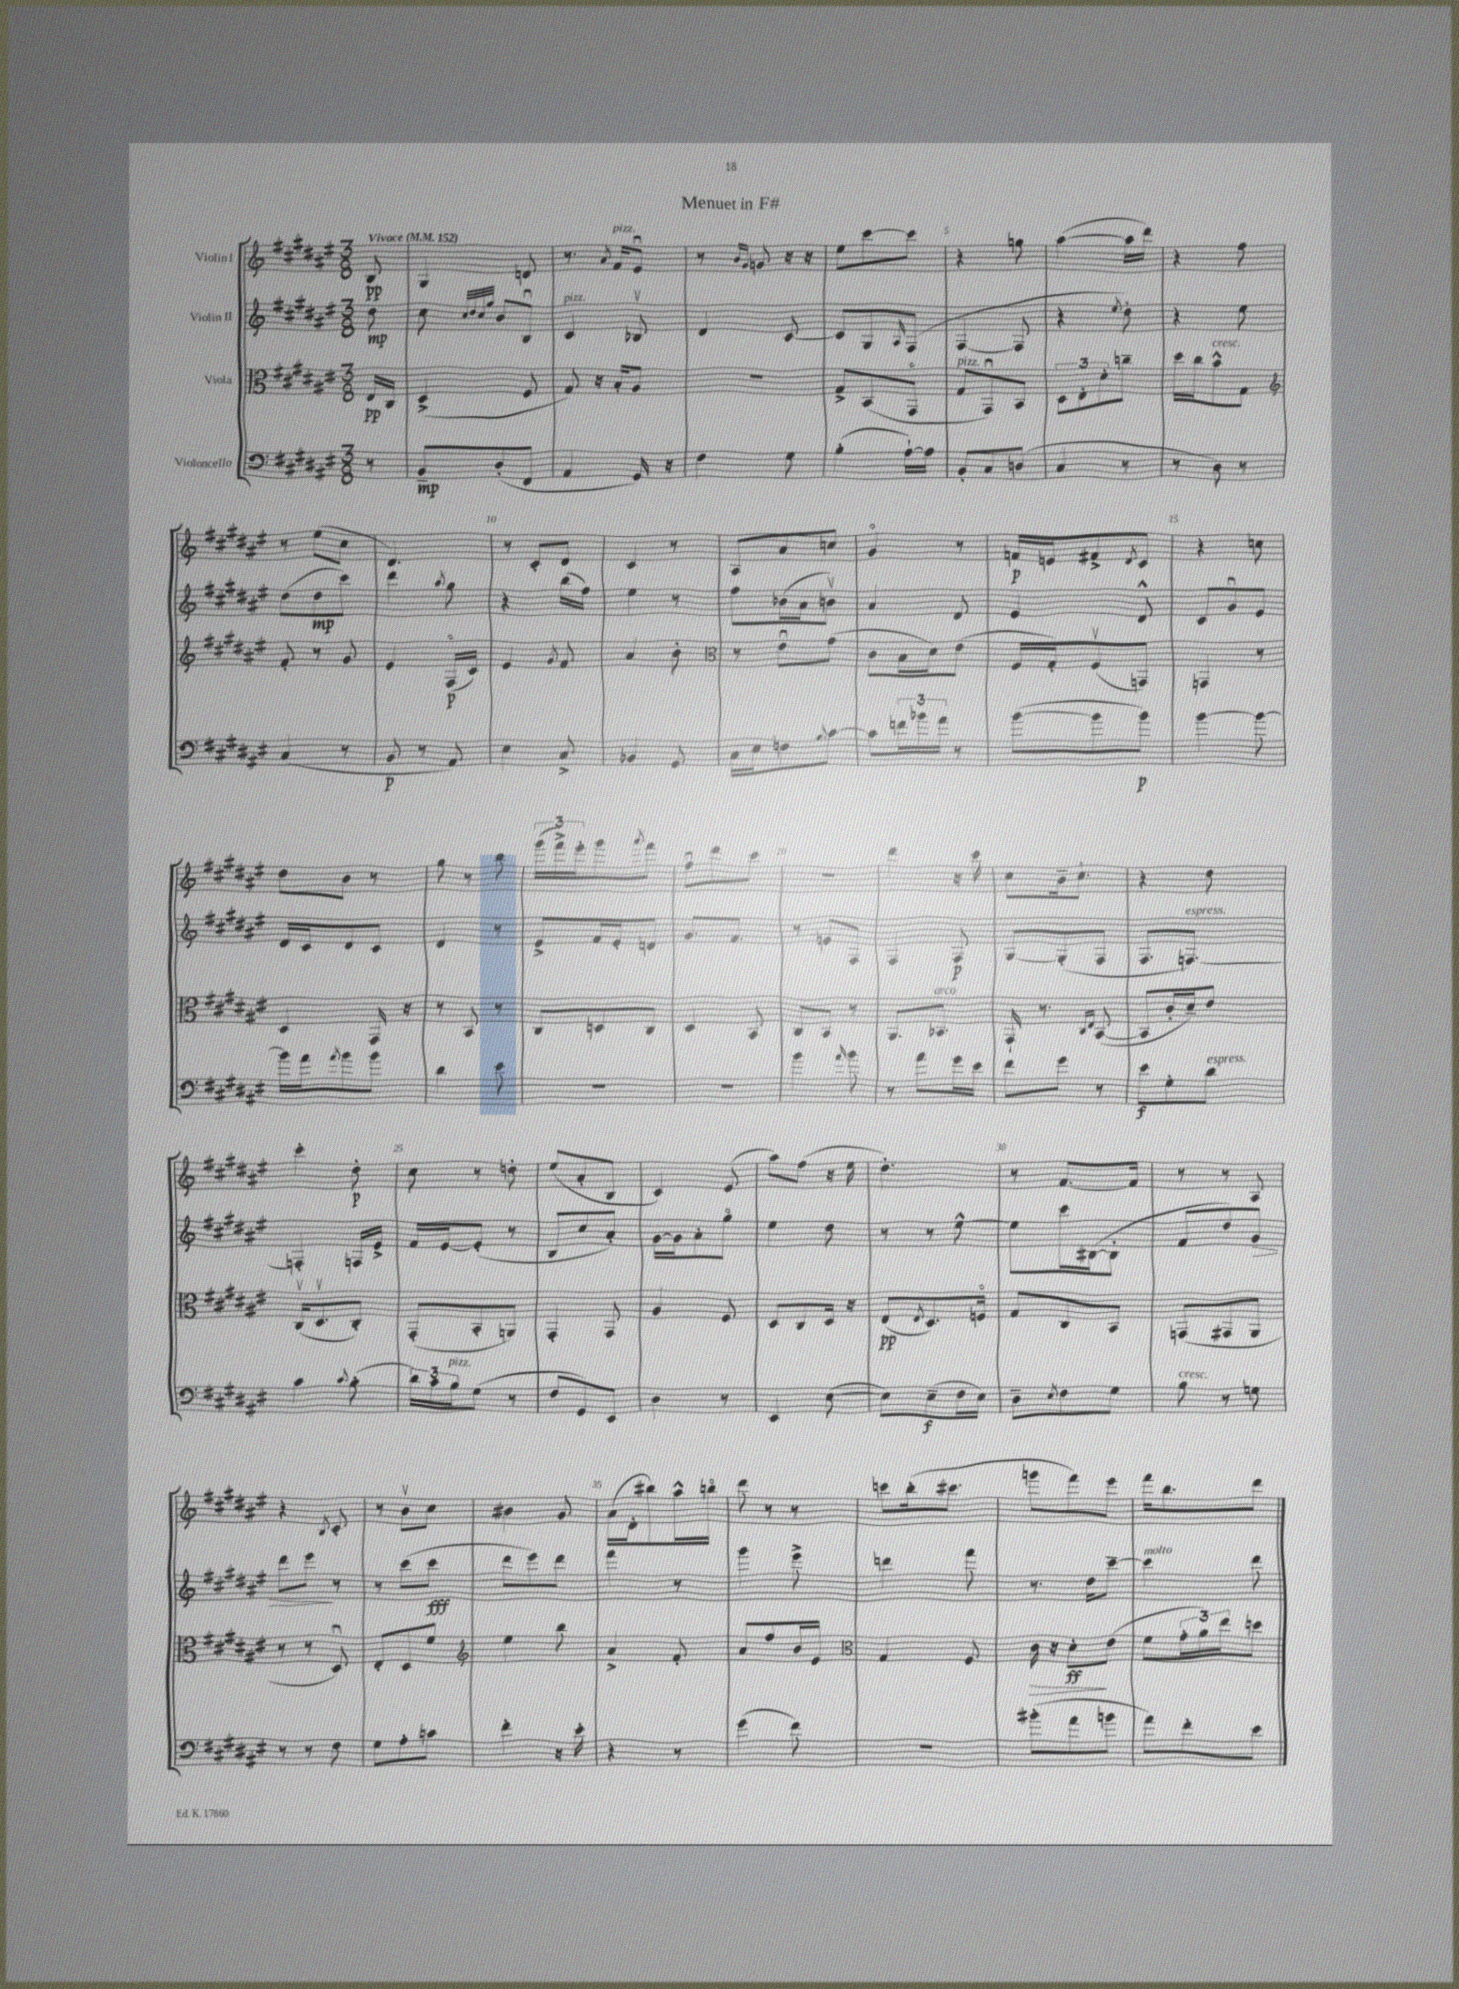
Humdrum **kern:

**kern	**kern	**kern	**kern
*staff4	*staff3	*staff2	*staff1
*clefF4	*clefC3	*clefG2	*clefG2
*k[f#c#g#d#a#e#]	*k[f#c#g#d#a#e#]	*k[f#c#g#d#a#e#]	*k[f#c#g#d#a#e#]
*M3/8	*M3/8	*M3/8	*M3/8
*MM152	*MM152	*MM152	*MM152
8r	16E#	8dd#	8B
.	16C#	.	.
=	=	=	=
8BB~	(4D#^	8cc#	4G#
.	.	32qqcc#	.
.	.	32qqdd#	.
.	.	32qqcc#	.
.	.	32qqgg#	.
(8D#'	.	8b	.
8FF#	8F#	8Bu	8d
=	=	=	=
4AA#	8G#)	4c#	8.r
.	16r	.	.
.	.	.	8qa#
.	16B'	.	16f#
16GG#)	8A#	8B-v	8e#u
16r	.	.	.
=	=	=	=
4F#	4.r	4d#	8r
.	.	.	16qqb
.	.	.	16qqg#
.	.	.	8g
8G#	.	[8c#	16r
.	.	.	16r
=	=	=	=
(4B'	8G#^	8c#]	8ee#
.	(8BB	8G#	[8ccc#
.	.	16qqA#	.
[16A#`)	8GG#o	(8F#	8ccc#]
16A#]	.	.	.
=	=	=	=
8BB'	8G#	[4F#	4r
8C#	8GG#u)	.	.
(8D	8BB	8F#]	8gg
=	=	=	=
4C#	12D#	4r	([4aa#
.	12E#'	.	.
.	12d#'	.	.
.	.	8qee#	.
8r	8cc~	8dd#')	16aa#]
.	.	.	16ddd#)
=	=	=	=
8r	16dd#	4r	4r
.	16cc#	.	.
8D#)	8b^^	.	.
8r	8G#	8ee#	8ff#
=	=	=	=
*	*clefG2	*	*
(4C#	8f#'	(8dd#	8r
.	8r	8dd#	(8ee#
8r	8g#	8ccc#)	8cc#
=	=	=	=
8BB	4e#	4ddd#	4.d#)
8r	.	.	.
.	.	8qaa#	.
8AA#)	(16F#o	8gg#	.
.	16c#)	.	.
=	=	=	=
4E#	4e#	4r	8r
.	.	.	8c#'
.	8qg#	.	.
8C#^	8f#	(16bb	8d#
.	.	16ff#)	.
=	=	=	=
4BB-	4a#	4ee#	4c#
8GG#	8b'	8r	8r
=	=	=	=
*	*clefC3	*	*
16C#	8r	8ff#	8A#
16E#	.	.	.
8F	8e#u	(16b-	8a#
.	.	16a#	.
8qqB	.	.	.
[8c#	(8g#	8bv)	8cc
=	=	=	=
8c#]	8c#	4a#	4g#o
24f	16B	.	.
24b-	.	.	.
.	16d#)	.	.
24a#	.	.	.
8r	(8e#	8d#	8r
=	=	=	=
([8b	16F#	4e#	16f
.	16G#')	.	16e
8b]	(8F#v	.	8f#^
.	.	.	8qd#
8b)	8GG)	8d#^^	8c#
=	=	=	=
[4b	4GG	8c#	4r
.	.	8g#u	.
8b_	8r	8e#	8cc
=	=	=	=
16b]	4D#	16d#	8dd#
16a#	.	16c#	.
8qa#	.	.	.
8b	.	8d#	8b
8b	16GG#	8c#	8r
.	16r	.	.
=	=	=	=
4d#	8r	4d#	8gg#
.	8BB	.	8r
8e#	8r	8r	8bb
=	=	=	=
4.r	8C#	8e#^	(24ggg#
.	.	.	24fff#^)
.	.	.	24eee#'
.	8D	16f#	8ggg#
.	.	16e#'	.
.	.	.	8qaaa#
.	8C#	8d	8fff#
=	=	=	=
4.r	4D#	8.g#	8ff#u
.	.	.	8ddd#
.	.	8.f#	.
.	8BB	.	8ccc#
=	=	=	=
4b	8C#	8r	4.r
.	8BB	8e	.
16qqa#	.	.	.
8b	8r	8F#	.
=	=	=	=
8r	8.AA#	4F#	4ddd#
8a#	.	.	.
.	8.BB-	.	.
16g#	.	8F#	16r
16e#	.	.	16ccc#
=	=	=	=
8f#	16GG#`	[8G#	8cc#
.	8.r	.	.
8g#	.	(8G#']	16b~
.	.	.	8.cc#`
.	16qqC#	.	.
.	16qqE#	.	.
8r	([8BB	8F#	.
=	=	=	=
8e#	8BB]	8.F#	4r
8G#'	16c#'	.	.
.	16d#~)	[8.F)	.
8d#	8e#	.	8dd#
=	=	=	=
4c#	(16C#v	4F']	4ccc#'
.	8.D#v	.	.
8qqc#	.	.	.
(8B'	8C#')	16F	8dd#'
.	.	16e#^	.
=	=	=	=
24d#)	(8GG#'	16f#	8cc#
24c#	.	.	.
.	.	[16e#	.
24B	.	.	.
(8G#	8BB'	(8e#']	8r
8r	8AA)	8r	8dd'
=	=	=	=
8F#	4GG#'	8B	(8ee#
8GG#)	.	8cc#	8a#'
8EE#	8GG#	8a#')	8B
=	=	=	=
4D#	4A#	[16g#	4c#)
.	.	16g#]	.
.	.	8a#'	.
8r	8F#	8gg#o	(8e#
=	=	=	=
4EE#	8D#	4ee#	8aa#)
.	8C#	.	(8ff#
([8E#	16D#	8dd#	16r
.	16r	.	16ee#
=	=	=	=
8E#])	(8E#	8r	4.dd#')
.	8qE#	.	.
(8E#~	8.D#)	8r	.
16F#	.	[8ee#^^	.
16E#)	16Fo	.	.
=	=	=	=
8D#~	8G#	8ee#]	8r
8qE#	.	.	.
8F#	8C#	16ccc#	[8.f#
.	.	([16B#	.
8G#	8BB	8B#']	.
.	.	.	16f#]
=	=	=	=
8B	(8GG	8f#	8r
8r	8GG#	8dd#)	8r
8G	8AA#	8g#	8A#
=	=	=	=
8r	8r	8ddd#	4r
8r	8r	8eee#	.
.	.	.	8qB
8F#	8D#u)	8r	8c#'
=	=	=	=
8G#	8E#'	8r	8r
8A#'	8D#	(8ccc#	8bv
8c	8f#	8ccc#	8cc#
=	=	=	=
*	*clefG2	*	*
4f#'	4ee#	8ddd#	4b#
.	.	8eee#)	.
16r	8bb	8ddd#	8g#
16e#'	.	.	.
=	=	=	=
4r	4a#^	4fff#	(16a#
.	.	.	16d#'
.	.	.	8bb#)
8r	8f#'	8r	16aa#^^
.	.	.	16bbo
=	=	=	=
(4g#	8a#	4ggg#	8ddd#
.	8ff#	.	8r
8f#)	16b	8eee#^	8r
.	16e#	.	.
=	=	=	=
*	*clefC3	*	*
4.r	4G#	4ddd	8ccc
.	.	.	(16bb'
.	.	.	8.ccc#
.	8F#	8fff#	.
=	=	=	=
(8b#'	16c#	8.r	8ggg
.	16r	.	.
8a#	8d#'	.	8fff#)
.	.	16dd#	.
8b	(8e#	[8ccc#~	8eee#
=	=	=	=
8a#)	8f#	4ccc#]	16fff#
.	.	.	8.bb
8f#'	24g#'	.	.
.	24a#)	.	.
.	24ee#	.	.
8e#	8dd	8ddd#	8ddd#
==	==	==	==
*-	*-	*-	*-
